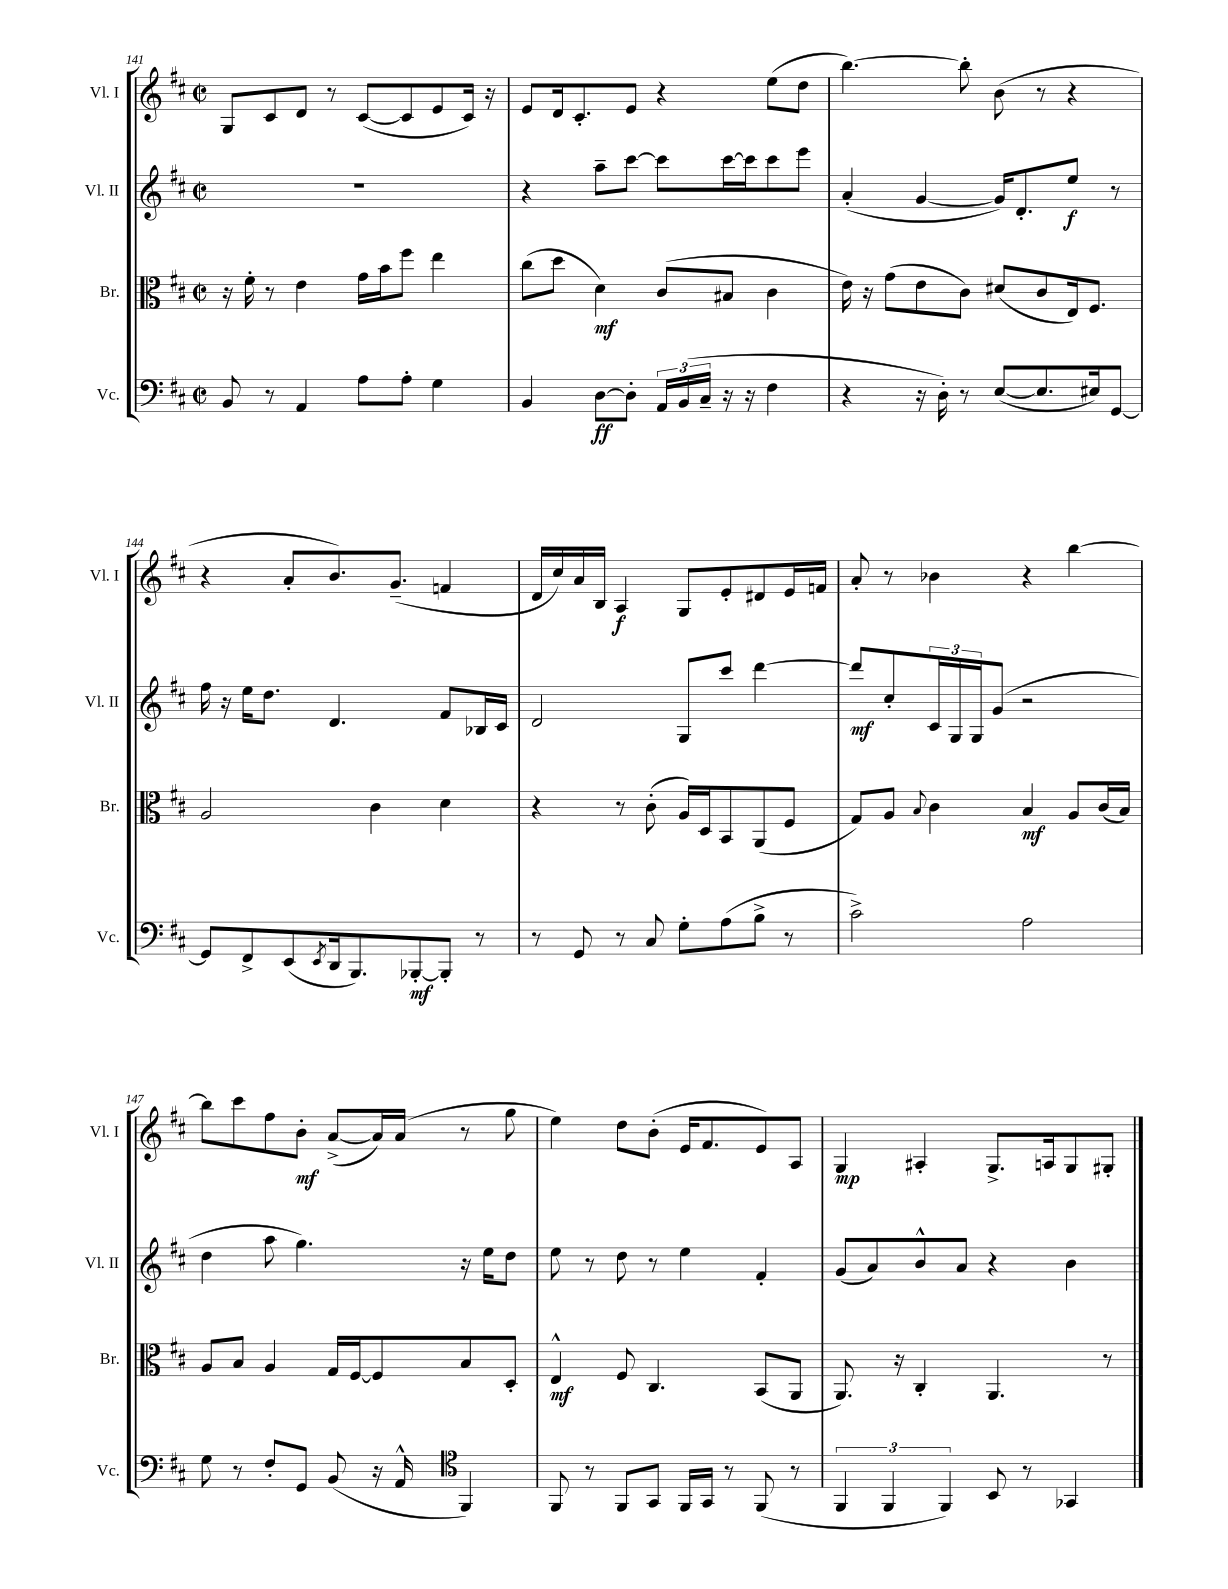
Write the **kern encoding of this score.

**kern	**dynam	**kern	**dynam	**kern	**dynam	**kern	**dynam
*part4	*part4	*part3	*part3	*part2	*part2	*part1	*part1
*staff4	*staff4	*staff3	*staff3	*staff2	*staff2	*staff1	*staff1
*I"Vc.	*	*I"Br.	*	*I"Vl. II	*	*I"Vl. I	*
*I'Vc.	*	*I'Br.	*	*I'Vl. II	*	*I'Vl. I	*
*clefF4	*	*clefC3	*	*clefG2	*	*clefG2	*
*k[f#c#]	*	*k[f#c#]	*	*k[f#c#]	*	*k[f#c#]	*
*M2/2	*	*M2/2	*	*M2/2	*	*M2/2	*
*met(c|)	*	*met(c|)	*	*met(c|)	*	*met(c|)	*
=141	=141	=141	=141	=141	=141	=141	=141
8BB/	.	16r	.	1r	.	8G/L	.
.	.	16f#'\	.	.	.	.	.
8r	.	8r	.	.	.	8c#/	.
4AA/	.	4e\	.	.	.	8d/J	.
.	.	.	.	.	.	8r	.
8A\L	.	16g\LL	.	.	.	([8c#/L	.
.	.	16b\J	.	.	.	.	.
8A'\J	.	8ff#\J	.	.	.	8c#/]	.
4G\	.	4ee\	.	.	.	8e/	.
.	.	.	.	.	.	16c#/Jk)	.
.	.	.	.	.	.	16r	.
=142	=142	=142	=142	=142	=142	=142	=142
4BB/	.	(8cc#\L	.	4r	.	8e/L	.
.	.	8dd\J	.	.	.	16d/k	.
.	.	.	.	.	.	8.c#'/	.
[8D\L	ff	4d\)	mf	8aa~\L	.	.	.
8D'\J]	.	.	.	[8ccc#\J	.	8e/J	.
24AA/LL	.	(8c#/L	.	8ccc#\L]	.	4r	.
(24BB/	.	.	.	.	.	.	.
24C#~/JJ	.	.	.	.	.	.	.
16r	.	8B#X/J	.	[16ccc#\L	.	.	.
16r	.	.	.	16ccc#\J]	.	.	.
4F#\	.	4c#\	.	8ccc#\	.	(8ee\L	.
.	.	.	.	8eee\J	.	8dd\J	.
=143	=143	=143	=143	=143	=143	=143	=143
4r	.	16e\)	.	(4a'/	.	[4.bb\)	.
.	.	16r	.	.	.	.	.
.	.	(8g\L	.	.	.	.	.
16r	.	8e\	.	[4g/	.	.	.
16D'\)	.	.	.	.	.	.	.
8r	.	8c#\J)	.	.	.	8bb'\]	.
([8E/L	.	(8d#X/L	.	16g/KL])	.	(8b\	.
.	.	.	.	8.d'/	.	.	.
8.E/]	.	8c#/	.	.	.	8r	.
.	.	16E/k)	.	8ee/J	f	4r	.
16E#X/k)	.	8.F#/J	.	.	.	.	.
[8GG/J	.	.	.	8r	.	.	.
!!LO:LB:g=z
=144	=144	=144	=144	=144	=144	=144	=144
8GG/L]	.	2A/	.	16ff#\	.	4r	.
.	.	.	.	16r	.	.	.
8FF#^/	.	.	.	16ee\KL	.	.	.
.	.	.	.	8.dd\J	.	.	.
(8EE/	.	.	.	.	.	8a'/L	.
8qEE/	.	.	.	.	.	.	.
16DD/k	.	.	.	4.d/	.	8.b/)	.
8.BBB/)	.	.	.	.	.	.	.
.	.	4c#\	.	.	.	.	.
.	.	.	.	.	.	(8.g~/J	.
[8BBB-X'/	mf	.	.	.	.	.	.
8BBB-'/J]	.	4d\	.	8f#/L	.	4fn/	.
8r	.	.	.	16B-X/L	.	.	.
.	.	.	.	16c#/JJ	.	.	.
=145	=145	=145	=145	=145	=145	=145	=145
8r	.	4r	.	2d/	.	16d/LL	.
.	.	.	.	.	.	16cc#/)	.
8GG/	.	.	.	.	.	16a/	.
.	.	.	.	.	.	16B/JJ	.
8r	.	8r	.	.	.	4A/	f
8C#/	.	(8c#'\	.	.	.	.	.
8G'\L	.	16A/LL)	.	8G/L	.	8G/L	.
.	.	16D/J	.	.	.	.	.
(8A\	.	8BB/	.	8ccc#/J	.	8e'/	.
8B^\J	.	(8AA/	.	[4ddd\	.	8d#X/	.
8r	.	8F#/J	.	.	.	16e/L	.
.	.	.	.	.	.	16fn/JJ	.
=146	=146	=146	=146	=146	=146	=146	=146
2c#^\)	.	8G/L)	.	8ddd/L]	mf	8a'/	.
.	.	8A/J	.	8cc#'/	.	8r	.
.	.	8qqB/	.	.	.	.	.
.	.	4c#\	.	24c#/L	.	4b-X\	.
.	.	.	.	24G/	.	.	.
.	.	.	.	24G/J	.	.	.
.	.	.	.	(8g/J	.	.	.
2A\	.	4B/	mf	2r	.	4r	.
.	.	8A/L	.	.	.	[4bb\	.
.	.	(16c#/L	.	.	.	.	.
.	.	16B/JJ)	.	.	.	.	.
!!LO:LB:g=z
=147	=147	=147	=147	=147	=147	=147	=147
8G\	.	8A/L	.	4dd\	.	8bb\L]	.
8r	.	8B/J	.	.	.	8ccc#\	.
8F#'/L	.	4A/	.	8aa\	.	8ff#\	.
8GG/J	.	.	.	4.gg\)	.	8b'\J	mf
(8BB/	.	16G/LL	.	.	.	([8a^/L	.
.	.	[16F#/J	.	.	.	.	.
16r	.	8F#/]	.	.	.	16a/L])	.
16AA^^/	.	.	.	.	.	(16a/JJ	.
*clefC4	*	*	*	*	*	*	*
4FF#/)	.	8B/	.	16r	.	8r	.
.	.	.	.	16ee\KL	.	.	.
.	.	8D'/J	.	8dd\J	.	8gg\	.
=148	=148	=148	=148	=148	=148	=148	=148
8FF#/	.	4E^^/	mf	8ee\	.	4ee\)	.
8r	.	.	.	8r	.	.	.
8FF#/L	.	8F#/	.	8dd\	.	8dd\L	.
8GG/J	.	4.C#/	.	8r	.	(8b'\J	.
16FF#/LL	.	.	.	4ee\	.	16e/KL	.
16GG/JJ	.	.	.	.	.	8.f#/	.
8r	.	.	.	.	.	.	.
(8FF#/	.	(8BB/L	.	4f#'/	.	8e/)	.
8r	.	8AA/J	.	.	.	8A/J	.
=149	=149	=149	=149	=149	=149	=149	=149
6FF#/	.	8.AA/)	.	(8g/L	.	4G/	mp
.	.	.	.	8a/)	.	.	.
6FF#/	.	.	.	.	.	.	.
.	.	16r	.	.	.	.	.
.	.	4C#'/	.	8b^^/	.	4A#X'/	.
6FF#/)	.	.	.	.	.	.	.
.	.	.	.	8a/J	.	.	.
8BB/	.	4.AA/	.	4r	.	8.G^/L	.
8r	.	.	.	.	.	.	.
.	.	.	.	.	.	16An/k	.
4GG-X/	.	.	.	4b\	.	8G/	.
.	.	8r	.	.	.	8G#X'/J	.
==	==	==	==	==	==	==	==
*-	*-	*-	*-	*-	*-	*-	*-
